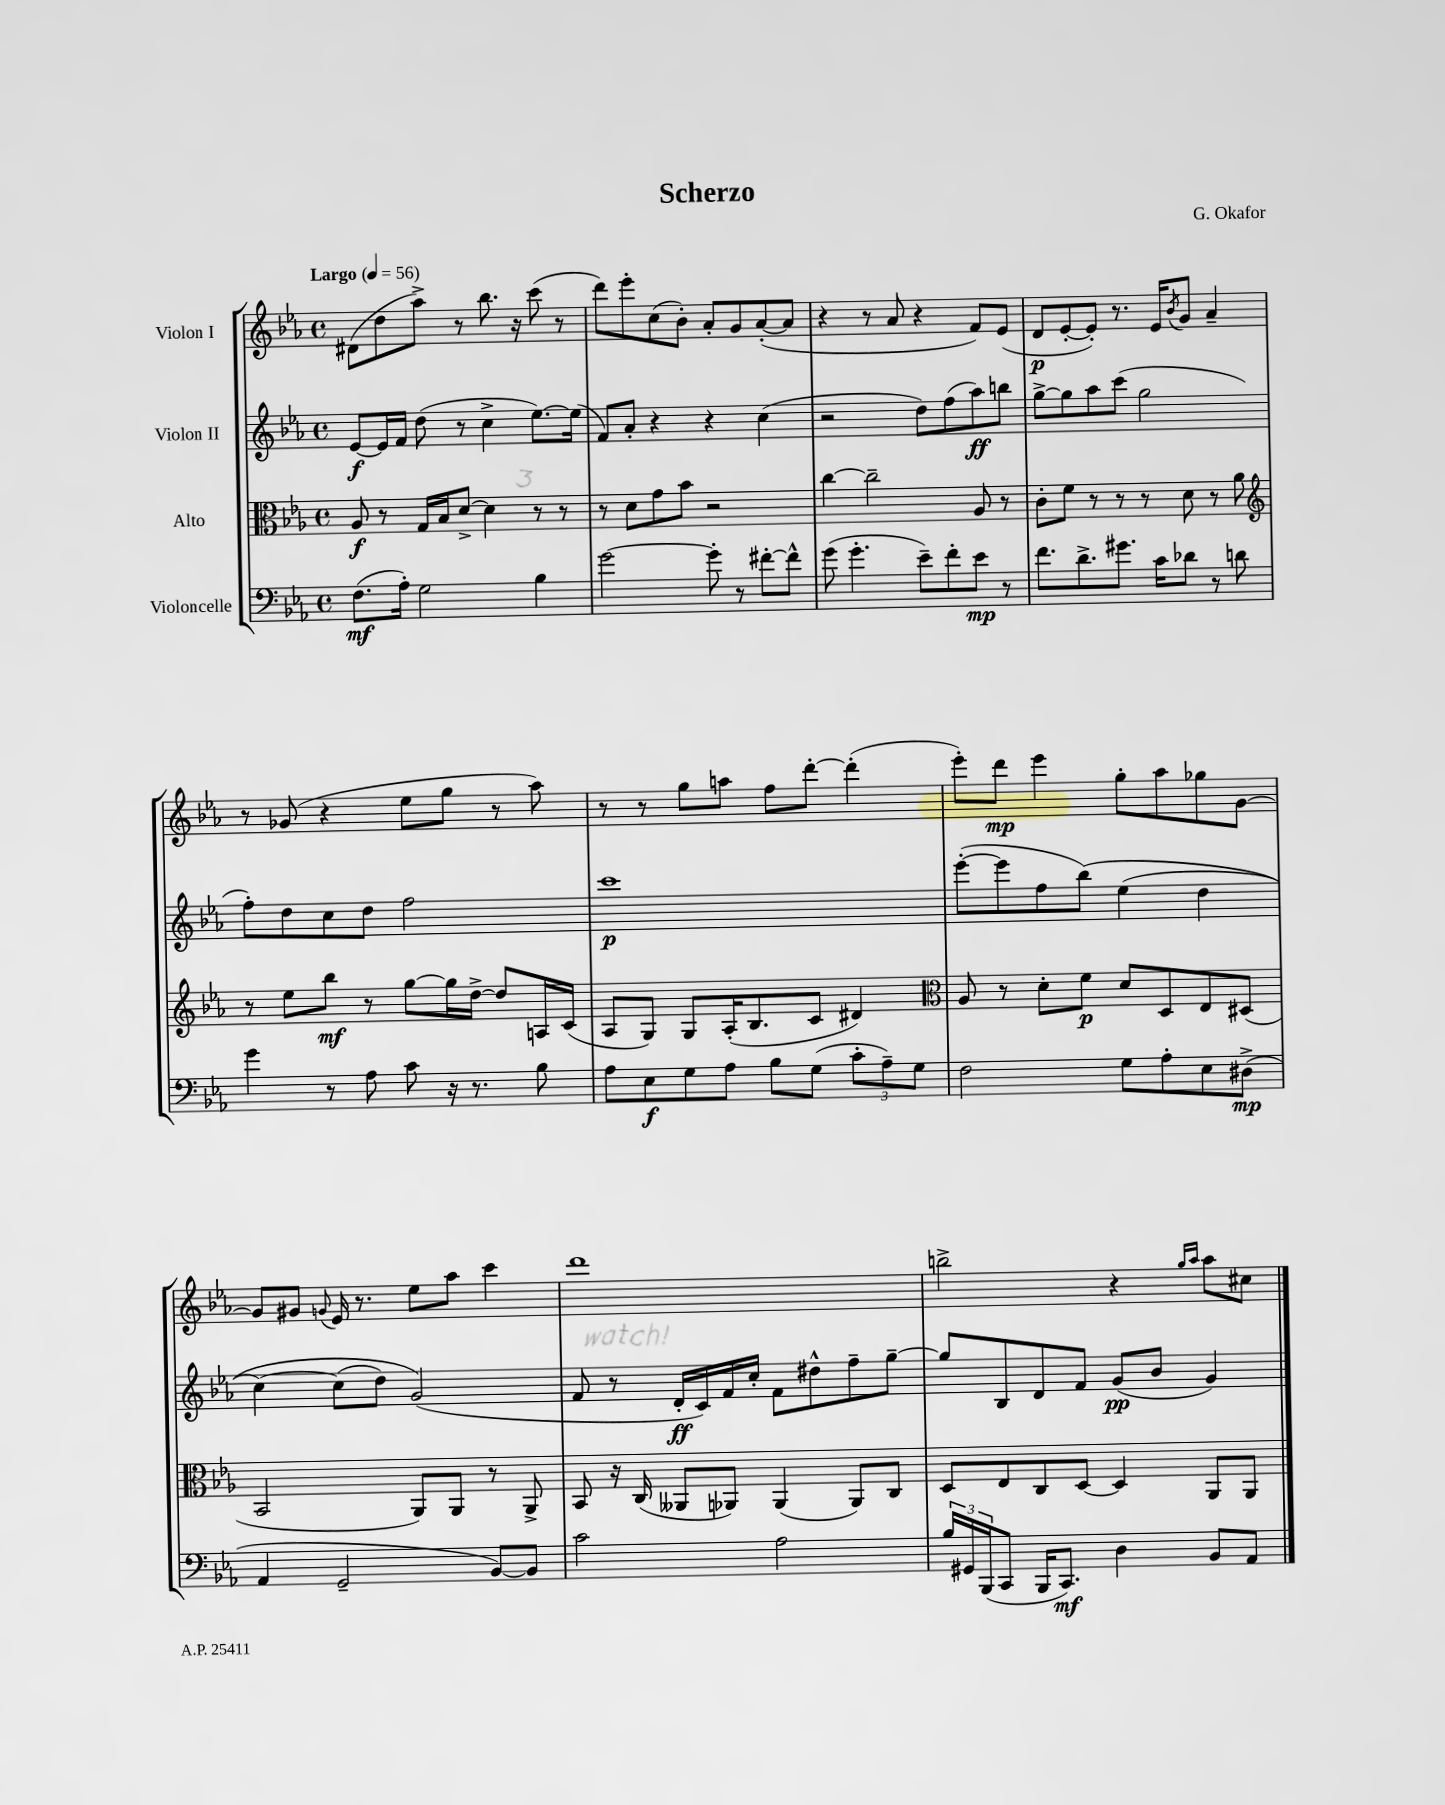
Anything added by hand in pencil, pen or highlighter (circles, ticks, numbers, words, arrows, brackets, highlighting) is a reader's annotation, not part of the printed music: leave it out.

**kern	**kern	**kern	**kern
*staff4	*staff3	*staff2	*staff1
*clefF4	*clefC3	*clefG2	*clefG2
*k[b-e-a-]	*k[b-e-a-]	*k[b-e-a-]	*k[b-e-a-]
*M4/4	*M4/4	*M4/4	*M4/4
*met(c)	*met(c)	*met(c)	*met(c)
*MM56	*MM56	*MM56	*MM56
(8.F	8A-	[8e-	(8d#
.	8r	16e-]	8dd
16A-')	.	16f	.
2G	16G	(8dd	8aa-^)
.	16B-	.	.
.	[8d^	8r	8r
.	4d]	4cc^	8.bb-
.	.	.	16r
4B-	8r	[8.ee-)	(8ccc
.	8r	.	8r
.	.	(16ee-]	.
=	=	=	=
[2g	8r	8f)	8ddd)
.	8d	8a-'	8eee-'
.	8g	4r	(8cc
.	8b-	.	8b-')
8g']	2r	4r	8a-'
8r	.	.	8g
[8f#'	.	(4cc	([8a-'
8f#^^]	.	.	8a-]
=	=	=	=
(8g	[4cc	2r	4r
4.g'	.	.	.
.	2cc~]	.	8r
.	.	.	8a-
8e-~)	.	8dd)	4r
8f'	.	(8ff	.
8e-	8A-	8aa-)	8f)
8r	8r	8bb	(8e-
=	=	=	=
8.f	8c'	[8gg^	8d
.	8f	8gg]	[8e-'
8.d^	.	.	.
.	8r	8aa-	8e-'])
8.g#	8r	(8ccc	8.r
.	8r	2gg	.
16c	.	.	16e-
.	.	.	8qb-
8d-	8d	.	8g
8r	8r	.	4a-~
8d	8a-	.	.
=	=	=	=
*	*clefG2	*	*
4g	8r	8ff')	8r
.	8ee-	8dd	(8g-
8r	8bb-	8cc	4r
8A-	8r	8dd	.
8c	[8gg	2ff	8ee-
16r	16gg]	.	8gg
8.r	[16dd^	.	.
.	8dd]	.	8r
8B-	16A	.	8aa-)
.	(16c	.	.
=	=	=	=
8A-	8A-	1ccc	8r
8E-	8G)	.	8r
8G	8G	.	8gg
8A-	(16A-'	.	8aa
.	8.B-	.	.
8B-	.	.	8ff
(8G	8c	.	[8ddd'
12c'	4d#)	.	(4ddd']
12A-~)	.	.	.
12G	.	.	.
=	=	=	=
*	*clefC3	*	*
2F	8A-	([8eee-'	8eee-')
.	8r	8eee-]	8ddd
.	8d'	8ff	4eee-
.	8f	&(8bb-)	.
8G	8d	(4ee-	8gg'
8A-'	8D	.	8aa-
8E-	8E-	4dd	8gg-
(8D#^	(8D#	.	[8g
=	=	=	=
4AA-	2BB-	[4cc)	8g]
.	.	.	8g#
.	.	.	8qqg
2GG~	.	(8cc]	16e-
.	.	.	8.r
.	.	8dd)	.
.	8AA-)	(2g&)	8ee-
.	8AA-	.	8aa-
[8BB-)	8r	.	4ccc
8BB-]	8AA-^	.	.
=	=	=	=
2c	8BB-	8f	1ddd
.	16r	8r	.
.	(16C	.	.
.	8AA--	16d'	.
.	.	16c)	.
.	8AA-)	16f	.
.	.	16cc'	.
2A-	(4AA-	8f	.
.	.	8dd#^^	.
.	8AA-)	8ff~	.
.	8C	[8gg~	.
=	=	=	=
24B-	8D	8gg]	2bb^
24GG#	.	.	.
(24BBB-	.	.	.
8CC	8E-	8B-	.
16BBB-	8C	8d	.
8.CC)	.	.	.
.	[8D	8f	.
4D	4D]	(8g	4r
.	.	8b-	.
.	.	.	16qqgg
.	.	.	16qqaa-
8BB-	8AA-	4g)	8aa-
8AA-	8AA-	.	8cc#
==	==	==	==
*-	*-	*-	*-
